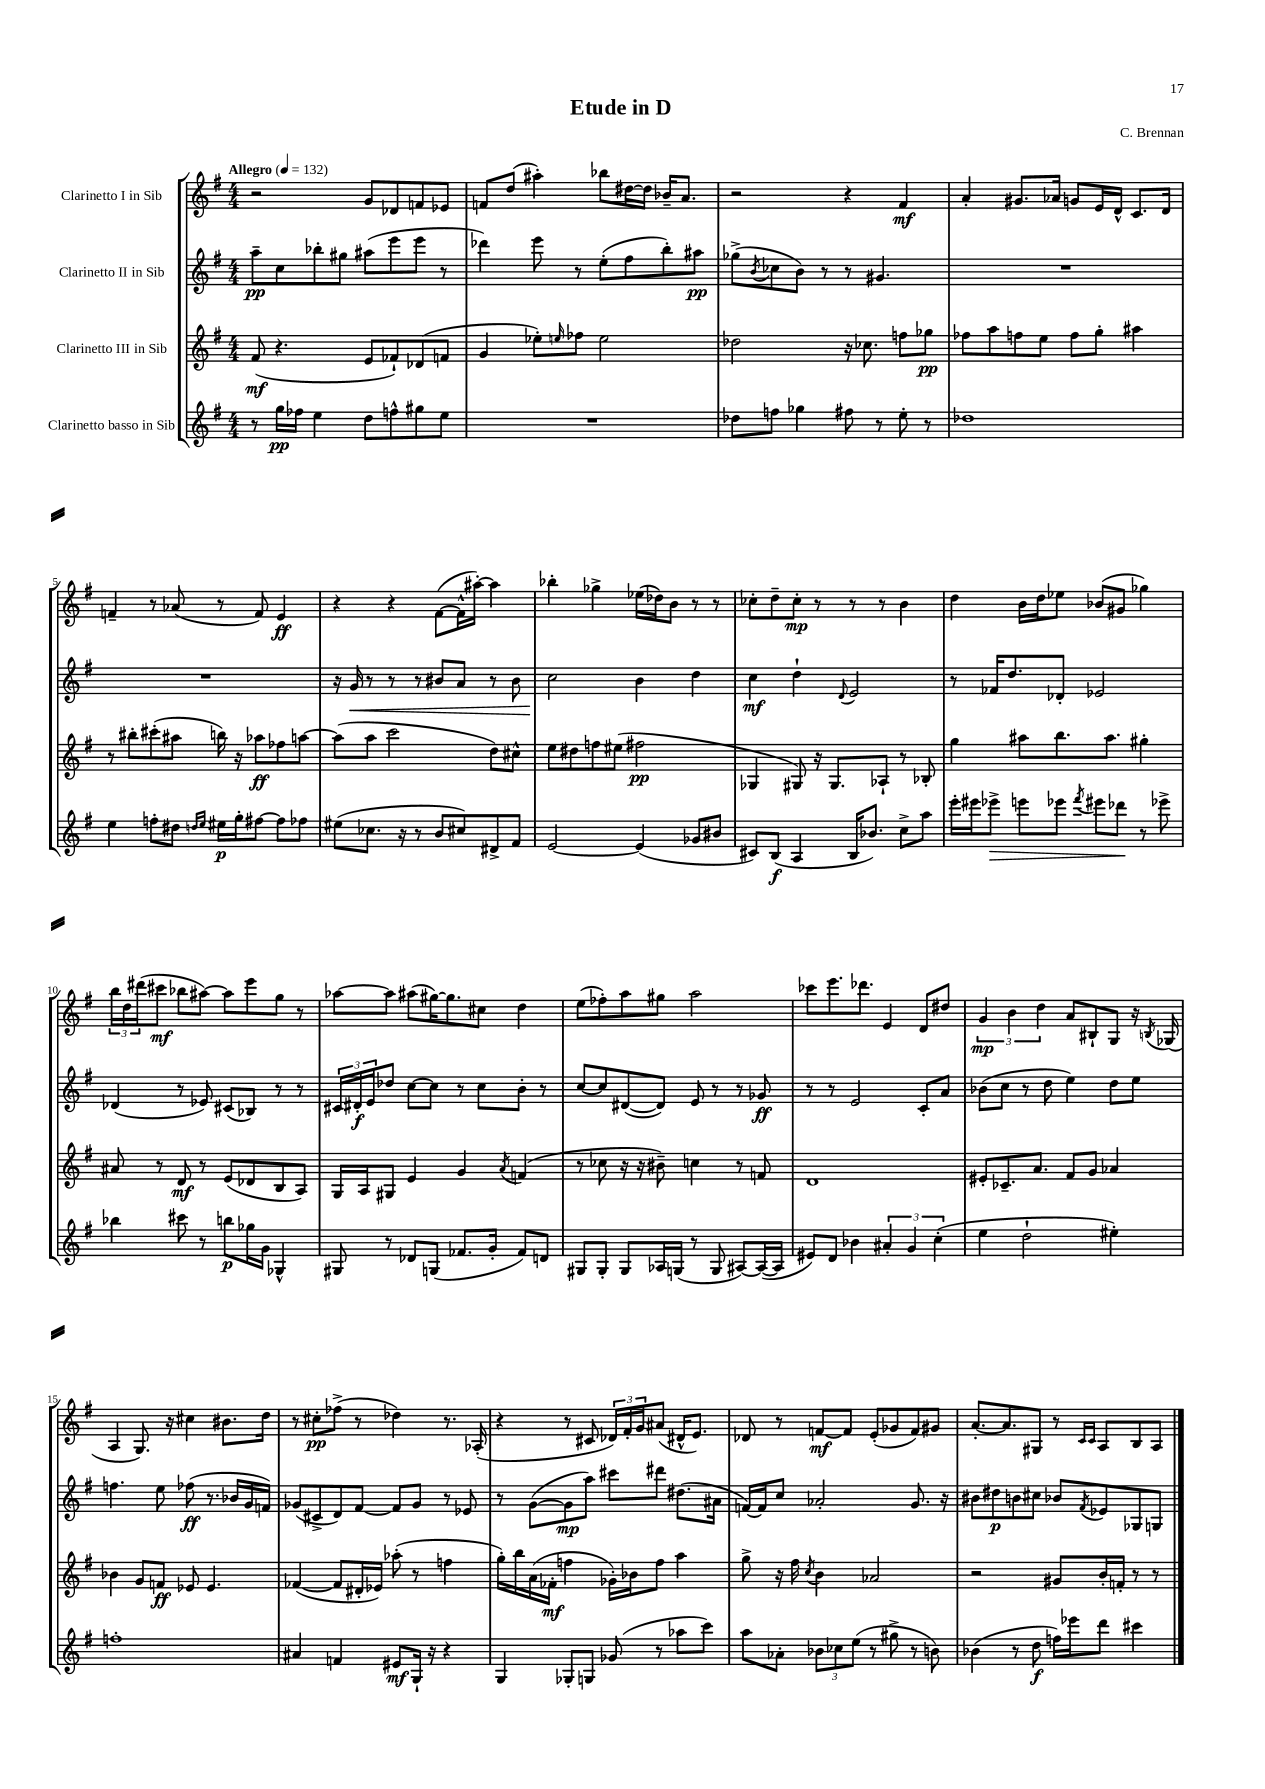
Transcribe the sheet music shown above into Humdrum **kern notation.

**kern	**dynam	**kern	**dynam	**kern	**dynam	**kern	**dynam
*part4	*part4	*part3	*part3	*part2	*part2	*part1	*part1
*staff4	*staff4	*staff3	*staff3	*staff2	*staff2	*staff1	*staff1
*I"Clarinetto basso in Sib	*	*I"Clarinetto III in Sib	*	*I"Clarinetto II in Sib	*	*I"Clarinetto I in Sib	*
*clefG2	*	*clefG2	*	*clefG2	*	*clefG2	*
*k[f#]	*	*k[f#]	*	*k[f#]	*	*k[f#]	*
*M4/4	*	*M4/4	*	*M4/4	*	*M4/4	*
*MM132	*	*MM132	*	*MM132	*	*MM132	*
=1	=1	=1	=1	=1	=1	=1	=1
!	!	!	!	!	!	!LO:TX:a:B:t=Allegro	!
8r	.	(8f#/	mf	8aa~\L	pp	2r	.
16gg\LL	pp	4.r	.	8cc\	.	.	.
16ff-X\JJ	.	.	.	.	.	.	.
4ee\	.	.	.	8bb-X'\	.	.	.
.	.	.	.	8gg#X\J	.	.	.
8dd\L	.	8e/L	.	(8aa#X\L	.	8g/L	.
8ffn^^\	.	8f-X`/)	.	8eee\	.	8d-X/	.
8gg#X\	.	(8d-X/	.	8eee\J	.	8fn/	.
8ee\J	.	8fn/J	.	8r	.	8e-X/J	.
=2	=2	=2	=2	=2	=2	=2	=2
1r	.	4g/	.	4ddd-X\)	.	8fn/L	.
.	.	.	.	.	.	(8dd/J	.
.	.	8ee-X'\L)	.	8eee\	.	4aa#X'\)	.
.	.	16qqeen/	.	.	.	.	.
.	.	8ff-X\J	.	8r	.	.	.
.	.	2ee\	.	(8ee'\L	.	8bb-X\L	.
.	.	.	.	8ff#\	.	[16dd#X\L	.
.	.	.	.	.	.	16dd#\JJ]	.
.	.	.	.	8bb'\)	.	16b-X~/KL	.
.	.	.	.	.	.	8.a/J	.
.	.	.	.	8aa#X\J	pp	.	.
=3	=3	=3	=3	=3	=3	=3	=3
8dd-X\L	.	2dd-X\	.	(8gg-X^\L	.	2r	.
.	.	.	.	8qb/	.	.	.
8ffn\J	.	.	.	8cc-X\	.	.	.
4gg-X\	.	.	.	8b\J)	.	.	.
.	.	.	.	8r	.	.	.
8ff#X\	.	16r	.	8r	.	4r	.
.	.	8.cc-X\	.	.	.	.	.
8r	.	.	.	4.g#X/	.	.	.
8ee'\	.	8ffn\L	.	.	.	4f#/	mf
8r	.	8gg-X\J	pp	.	.	.	.
=4	=4	=4	=4	=4	=4	=4	=4
1dd-X	.	8ff-X\L	.	1r	.	4a'/	.
.	.	8aa\	.	.	.	.	.
.	.	8ffn\	.	.	.	8.g#X/L	.
.	.	8ee\J	.	.	.	.	.
.	.	.	.	.	.	16a-X/Jk	.
.	.	8ff\L	.	.	.	8gn/L	.
.	.	8gg'\J	.	.	.	16e/L	.
.	.	.	.	.	.	16d^^/JJ	.
.	.	4aa#X\	.	.	.	8.c/L	.
.	.	.	.	.	.	16d/Jk	.
!!LO:LB:g=z
=5	=5	=5	=5	=5	=5	=5	=5
4ee\	.	8r	.	1r	.	4fn~/	.
.	.	8bb#X'\L	.	.	.	.	.
8ffn'\L	.	(8ccc#X'\	.	.	.	8r	.
8dd#X\J	.	8aa#X\J	.	.	.	(8a-X/	.
16qqddn/LL	.	.	.	.	.	.	.
16qqee/JJ	.	.	.	.	.	.	.
16ee#X\LL	p	16bbn\)	.	.	.	8r	.
16gg'\J	.	16r	.	.	.	.	.
[8ff#X\J	.	8aa-X\L	ff	.	.	8f/)	.
8ff#\L]	.	8ff-X\	.	.	.	4e/	ff
8ff-X\J	.	[8aan\J	.	.	.	.	.
=6	=6	=6	=6	=6	=6	=6	=6
(8ee#X\L	.	(8aa\L]	.	16r	.	4r	.
!	!	!	!	!	!LO:HP:b	!	!
.	.	.	.	16g/	<	.	.
8.cc-X\J	.	8aa\J	.	8r	.	.	.
.	.	2ccc\	.	8r	.	4r	.
16r	.	.	.	.	.	.	.
8r	.	.	.	8r	.	.	.
8b/L	.	.	.	8b#X/L	.	([8f#\L	.
8cc#X/)	.	.	.	8a/J	.	16f#^^\L]	.
.	.	.	.	.	.	[16aa#X'\JJ)	.
8d#X^/	.	8dd\L)	.	8r	.	4aa#\]	.
8f#/J	.	8cc#X^^\J	.	8b#\	.	.	.
=7	=7	=7	=7	=7	=7	=7	=7
[2e/	.	8ee\L	.	2cc\	.	4bb-X'\	.
.	.	8dd#X\	.	.	.	.	.
.	.	8ffn\	.	.	.	4gg-X^\	.
.	.	(8ee#X\J	.	.	.	.	.
(4e/]	.	2ff#X\	pp	4b\	[	(16ee-X\LL	.
.	.	.	.	.	.	16dd-X\J)	.
.	.	.	.	.	.	8b\J	.
8g-X/L	.	.	.	4dd\	.	8r	.
8b#X/J	.	.	.	.	.	8r	.
=8	=8	=8	=8	=8	=8	=8	=8
8c#X/L)	.	4G-X/	.	4cc\	mf	8cc-X'\L	.
(8B/J	f	.	.	.	.	8dd~\	.
4A/	.	8G#X/)	.	4dd`\	.	8cc-'\J	mp
.	.	16r	.	.	.	8r	.
.	.	8.G#/L	.	.	.	.	.
.	.	.	.	8qqd/	.	.	.
16B/KL	.	.	.	2e/	.	8r	.
8.b-X/J)	.	.	.	.	.	.	.
.	.	8A-X`/J	.	.	.	8r	.
8cc^\L	.	8r	.	.	.	4b\	.
8aa\J	.	8B-X'/	.	.	.	.	.
=9	=9	=9	=9	=9	=9	=9	=9
16eee'\LL	.	4gg\	.	8r	.	4dd\	.
16eee#X\J	.	.	.	.	.	.	.
!	!LO:HP:b	!	!	!	!	!	!
8eee-X^\J	>	.	.	16f-X/KL	.	.	.
.	.	.	.	8.dd/	.	.	.
8eeen\L	.	8aa#X\L	.	.	.	16b\LL	.
.	.	.	.	.	.	16dd\J	.
8eee-X\J	.	8.bb\	.	8d-X'/J	.	8ee-X\J	.
8qfff#/	.	.	.	.	.	.	.
8eee#X\L	.	.	.	2e-X/	.	(8b-X/L	.
.	.	8.aa#\J	.	.	.	.	.
8ddd-X\J	.	.	.	.	.	8g#X/J	.
8r	]	4gg#X'\	.	.	.	4gg-X\)	.
8eee-X^\	.	.	.	.	.	.	.
!!LO:LB:g=z
=10	=10	=10	=10	=10	=10	=10	=10
4bb-X\	.	8a#X/	.	(4d-X/	.	24bb\LL	.
.	.	.	.	.	.	24dd\	.
.	.	.	.	.	.	(24ddd#X\J	.
.	.	8r	.	.	.	8ccc#X\J	mf
8ccc#X\	.	8d/	mf	8r	.	8bb-X\L	.
8r	.	8r	.	8e-X/)	.	[8aa#X\J)	.
8bbn\L	p	(8e/L	.	(8c#X/L	.	8aa#\L]	.
16gg-X\L	.	8d-X/	.	8B-X/J)	.	8eee\	.
16g\JJ	.	.	.	.	.	.	.
4G-X^^/	.	8B/	.	8r	.	8gg\J	.
.	.	8A/J)	.	8r	.	8r	.
=11	=11	=11	=11	=11	=11	=11	=11
8G#X/	.	16G/LL	.	24c#X/LL	.	[8aa-X\L	.
.	.	.	.	24d#X'/	f	.	.
.	.	16A/J	.	.	.	.	.
.	.	.	.	24e/J	.	.	.
8r	.	8G#X/J	.	8dd-X/J	.	8aa-\J]	.
8d-X/L	.	4e/	.	[8cc\L	.	(8aa#X\L	.
(8Gn/J	.	.	.	8cc\J]	.	[16gg#X\K)	.
.	.	.	.	.	.	8.gg#\]	.
8.f-X/L	.	4g/	.	8r	.	.	.
.	.	.	.	8cc\L	.	8cc#X\J	.
16g'/Jk	.	.	.	.	.	.	.
.	.	8qa/	.	.	.	.	.
8f-/L)	.	(4fn/	.	8b'\J	.	4dd\	.
8dn/J	.	.	.	8r	.	.	.
=12	=12	=12	=12	=12	=12	=12	=12
8G#X/L	.	8r	.	[8cc/L	.	(8ee\L	.
8G#'/J	.	8cc-X\	.	8cc/]	.	8ff-X'\)	.
8G#/L	.	16r	.	([8d#X/	.	8aa\	.
.	.	16r	.	.	.	.	.
16A-X/L	.	8b#X~\)	.	8d#/J])	.	8gg#X\J	.
(16Gn/JJ	.	.	.	.	.	.	.
8r	.	4ccn\	.	8e/	.	2aa\	.
8G/	.	.	.	8r	.	.	.
[8A#X/L)	.	8r	.	8r	.	.	.
(16A#/L_	.	8fn/	.	8g-X/	ff	.	.
16A#/JJ]	.	.	.	.	.	.	.
=13	=13	=13	=13	=13	=13	=13	=13
8e#X/L)	.	1d	.	8r	.	8ccc-X\L	.
8d/J	.	.	.	8r	.	8.eee\	.
4b-X\	.	.	.	2e/	.	.	.
.	.	.	.	.	.	8.ddd-X\J	.
6a#X'/	.	.	.	.	.	4e/	.
6g/	.	.	.	.	.	.	.
.	.	.	.	8c'/L	.	8d/L	.
(6cc'\	.	.	.	.	.	.	.
.	.	.	.	8a/J	.	8dd#X/J	.
=14	=14	=14	=14	=14	=14	=14	=14
4ee\	.	8e#X'/L	.	(8b-X\L	.	6g/	mp
.	.	8.c-X~/	.	8cc\J	.	.	.
.	.	.	.	.	.	6b\	.
2dd`\	.	.	.	8r	.	.	.
.	.	8.a/J	.	.	.	.	.
.	.	.	.	.	.	6dd\	.
.	.	.	.	8dd\	.	.	.
.	.	8f#/L	.	4ee\)	.	8a/L	.
.	.	8g/J	.	.	.	8B#X`/	.
4ee#X'\)	.	4a-X/	.	8dd\L	.	8G/J	.
.	.	.	.	8ee\J	.	16r	.
.	.	.	.	.	.	8qBn/	.
.	.	.	.	.	.	(16G-X/	.
!!LO:LB:g=z
=15	=15	=15	=15	=15	=15	=15	=15
1ffn'	.	4b-X\	.	4.ffn\	.	4A/	.
.	.	8g/L	.	.	.	8.G/)	.
.	.	8fn/J	ff	8ee\	.	.	.
.	.	.	.	.	.	16r	.
.	.	8e-X/	.	(8ff-X\	ff	4cc#X\	.
.	.	4.e-/	.	8.r	.	.	.
.	.	.	.	.	.	8.b#X\L	.
.	.	.	.	16b-X/LL	.	.	.
.	.	.	.	16g/	.	.	.
.	.	.	.	16fn/JJ)	.	16dd\Jk	.
=16	=16	=16	=16	=16	=16	=16	=16
4a#X/	.	([4f-X/	.	(8g-X/L	.	8r	.
.	.	.	.	8c#X^/	.	8cc#X'\L	pp
4fn/	.	8f-/L]	.	8d/)	.	(8ff-X^\J	.
.	.	16d#X'/L	.	[8f#/J	.	8r	.
.	.	16e-X/JJ)	.	.	.	.	.
8e#X/L	mf	(8aa-X'\	.	8f#/L]	.	4dd-X\)	.
16G`/Jk	.	8r	.	8g-/J	.	.	.
16r	.	.	.	.	.	.	.
4r	.	4ffn\	.	8r	.	8.r	.
.	.	.	.	8e-X/	.	.	.
.	.	.	.	.	.	(16A-X'/	.
=17	=17	=17	=17	=17	=17	=17	=17
4G/	.	16gg'\LL)	.	8r	.	4r	.
.	.	16bb\	.	.	.	.	.
.	.	(16a\	.	([8g\L	.	.	.
.	.	16f-X'\JJ	mf	.	.	.	.
8G-X'/L	.	4ffn\	.	8g\]	mp	8r	.
8Gn/J	.	.	.	8aa\J)	.	8c#X/	.
(8g-X/	.	16g-X'\LL)	.	8ccc#X\L	.	24d-X/LL)	.
.	.	.	.	.	.	24f#'/	.
.	.	16b-X\J	.	.	.	.	.
.	.	.	.	.	.	24g/J	.
8r	.	8ff\J	.	8ddd#X\J	.	(8a#X/J	.
8aa-X\L	.	4aa\	.	(8.dd#X\L	.	16d#X^^/KL	.
.	.	.	.	.	.	8.e/J)	.
8ccc\J)	.	.	.	.	.	.	.
.	.	.	.	16a#X\Jk	.	.	.
=18	=18	=18	=18	=18	=18	=18	=18
8aa\L	.	8gg^\	.	[16fn/LL)	.	8d-X/	.
.	.	.	.	16f/J]	.	.	.
8a-X'\J	.	16r	.	8cc/J	.	8r	.
.	.	16ff#\	.	.	.	.	.
.	.	8qcc/	.	.	.	.	.
12b-X\L	.	4b\	.	2a-X'/	.	[8fn/L	mf
12cc-X\	.	.	.	.	.	.	.
.	.	.	.	.	.	8f/J]	.
(12ee\J	.	.	.	.	.	.	.
8r	.	2a-X/	.	.	.	(8e'/L	.
8gg#X^\	.	.	.	.	.	8g-X/	.
8r	.	.	.	8.g/	.	8f/)	.
8bn\)	.	.	.	.	.	8g#X/J	.
.	.	.	.	16r	.	.	.
=19	=19	=19	=19	=19	=19	=19	=19
(4b-X\	.	2r	.	8b#X\L	.	[8.a'/L	.
.	.	.	.	8dd#X\	p	.	.
.	.	.	.	.	.	8.a/]	.
8r	.	.	.	8bn\	.	.	.
8dd\	f	.	.	8cc#X\J	.	8G#X/J	.
16ffn\LL)	.	8g#X/L	.	8b-X/L	.	8r	.
16eee-X\J	.	.	.	.	.	.	.
.	.	.	.	.	.	16qqc/LL	.
.	.	.	.	8qf#/	.	16qqc/JJ	.
8ddd\J	.	16b'/L	.	8e-X/	.	8A/L	.
.	.	16fn'/JJ	.	.	.	.	.
4ccc#X\	.	8r	.	8G-X/	.	8B/	.
.	.	8r	.	8Gn/J	.	8A/J	.
==	==	==	==	==	==	==	==
*-	*-	*-	*-	*-	*-	*-	*-
